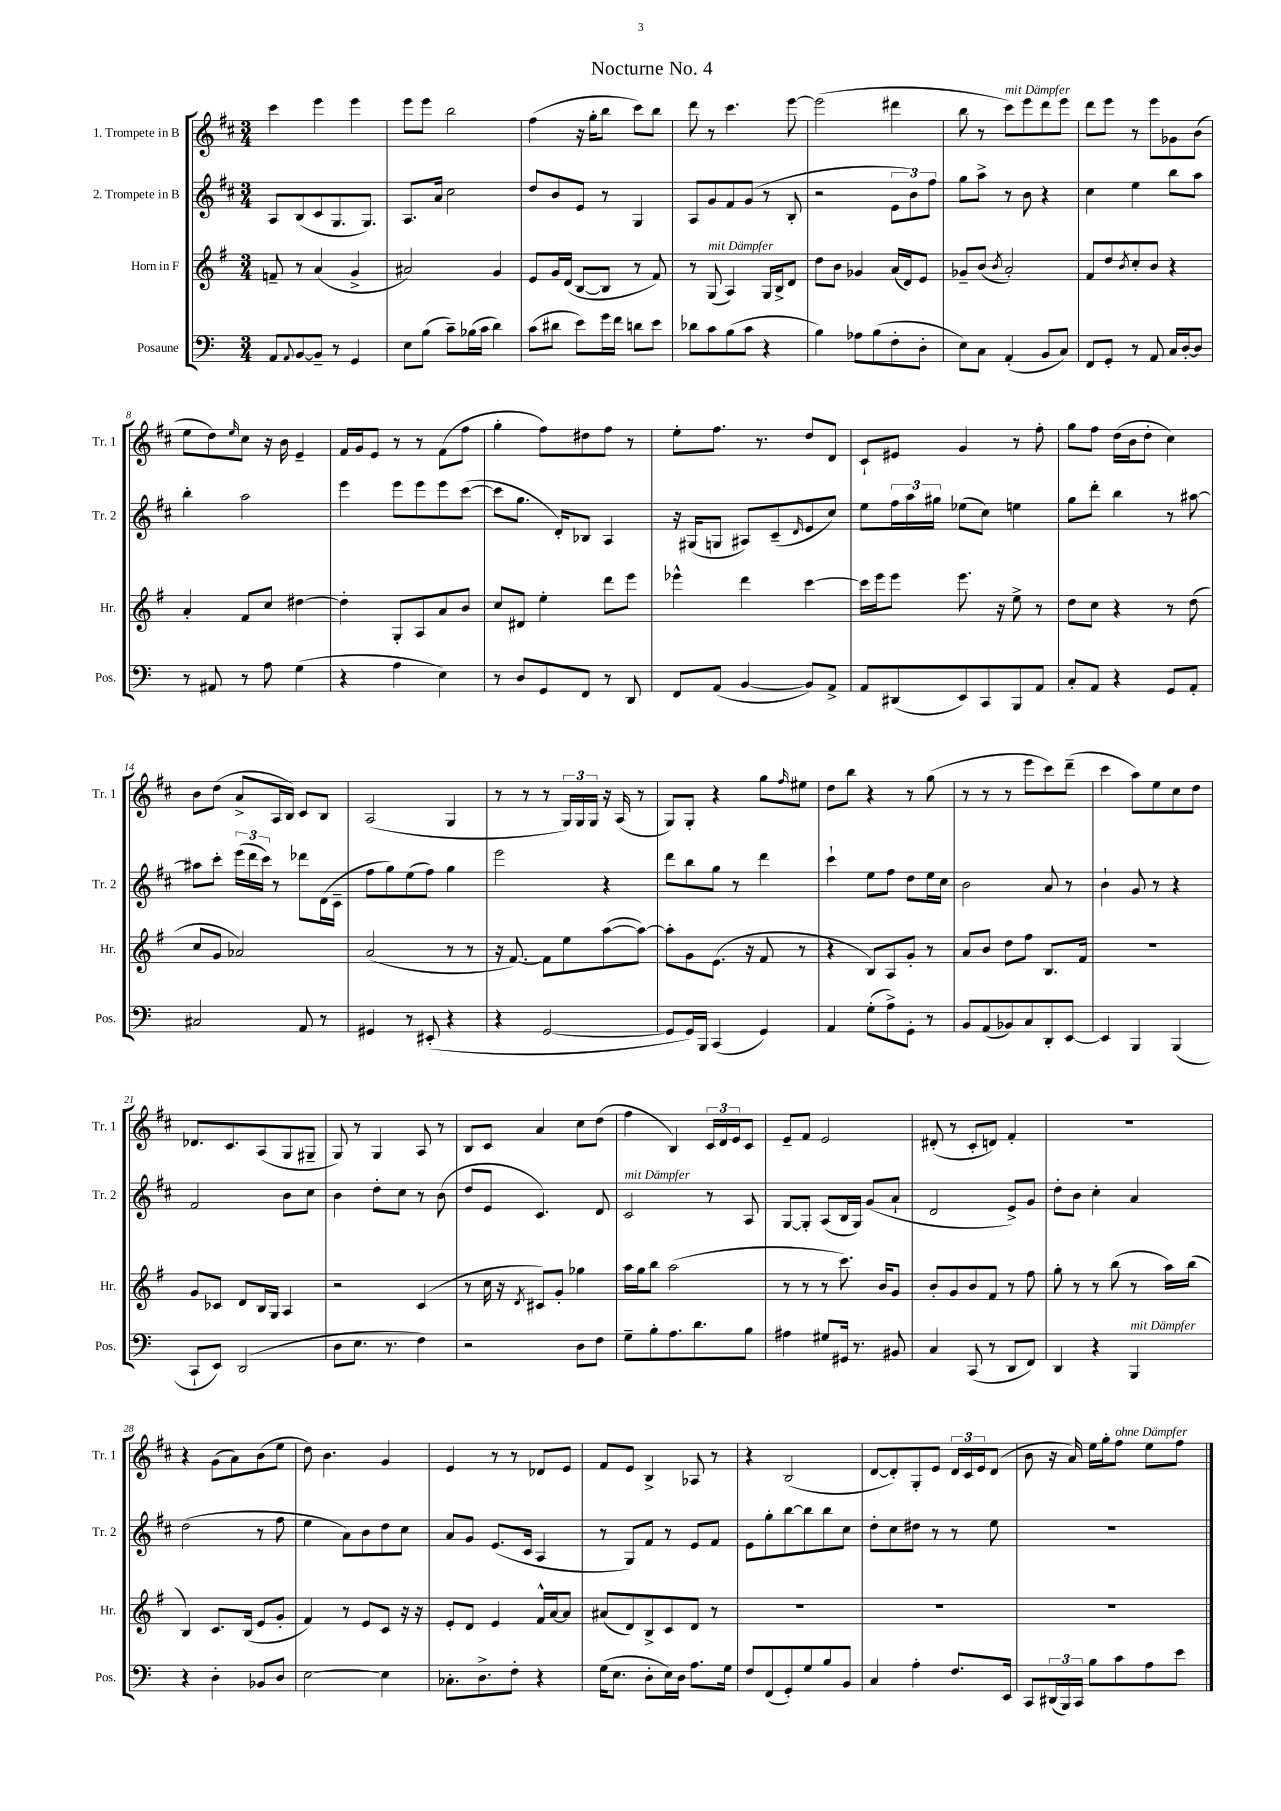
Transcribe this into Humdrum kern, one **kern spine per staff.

**kern	**kern	**kern	**kern
*staff4	*staff3	*staff2	*staff1
*clefF4	*clefG2	*clefG2	*clefG2
*k[]	*k[f#]	*k[f#c#]	*k[f#c#]
*M3/4	*M3/4	*M3/4	*M3/4
8AA/L	8f~/	8A/L	4ccc#\
8qqAA/	.	.	.
[8BB/	8r	(8B/	.
8BB~/]J	(4a/	8c#/	4eee\
8r	.	8.G/	.
4GG/	4g^/	.	4eee\
.	.	8.G/J)	.
=	=	=	=
8E\L	2a#/)	8.A/L	8eee\L
(8B\J	.	.	8eee\J
.	.	16a/Jk	.
8c~\L)	.	2cc#\	2bb\
(16B-\L	.	.	.
16c\JJ	.	.	.
4d\)	4g/	.	.
=	=	=	=
(8c\L	8e/L	8dd/L	(4ff#\
8d#\J	16g/L	8b/	.
.	(16d/JJ	.	.
8e\L)	[8B/L	8e/J	16r
.	.	.	16gg'\LK
16g\L	8B/]J	8r	8bb\J
16f\JJ	.	.	.
8d\L	8r	4G/	8ccc#\L)
8e\J	8f#/)	.	8bb\J
=	=	=	=
8d-\L	8r	8A/L	8ddd\
8c\	(8G/	8g/	8r
(8B\	4A/)	8f#/	4.ccc#\
8c\J	.	(8g/J	.
4r	16G/LL	8r	.
.	16B^/J	.	.
.	8d/J	8B'/	[8eee\
=	=	=	=
4B\)	8dd\L	2r	(2eee\]
.	8b\J	.	.
8A-\L	4g-/	.	.
(8B\	.	.	.
8F'\	(16a/LL	12e\L	4ddd#\
.	16d/J)	.	.
.	.	12b\)	.
8D'\J	8e/J	.	.
.	.	12ff#\J	.
=	=	=	=
8E\L)	8g-~/L	8gg\L	8bb\
8C\J	(8b/J	8aa^\J	8r
.	8qb/	.	.
(4AA'/	2a'/)	8r	8ccc#\L)
.	.	8b\	8eee\
8BB/L	.	4r	8ddd\
8C/J)	.	.	8eee\J
=	=	=	=
8FF/L	8f#/L	4cc#\	8ddd\L
8GG'/J	8dd/	.	8eee\J
.	8qb/	.	.
8r	8cc'/	4ee\	8r
8AA/	8b/J	.	8eee\L
16C/LL	4r	8bb\L	8g-\
[16D'/J	.	.	.
8D/]J	.	8aa\J	(8b\J
=	=	=	=
8r	4a'/	4bb'\	8ee\L
8AA#/	.	.	8dd\)
.	.	.	16qqee/
8r	8f#/L	2aa\	8cc#\J
8A\	8cc/J	.	16r
.	.	.	16b\
(4G\	[4dd#\	.	4e~/
=	=	=	=
4r	4dd#'\]	4eee\	16f#/LL
.	.	.	16g/J
.	.	.	8e/J
4A\	8G'/L	8eee\L	8r
.	8A/	8eee\	8r
4E\)	8a/	8eee\	(8f#\L
.	8b/J	([8ccc#\J	8ff#\J
=	=	=	=
8r	8cc/L	8ccc#\]L	4gg'\
8D/L	8d#/J	8.gg\J	.
8GG/	4ee'\	.	8ff#\L)
.	.	16d'/LK)	.
8FF/J	.	8B-/J	8dd#\
8r	8ddd\L	4A/	8ff#\J
8DD/	8eee\J	.	8r
=	=	=	=
8FF/L	4eee-^^\	16r	8ee'\L
.	.	(16G#/LK	.
(8AA/J	.	8G/J	8.ff#\J
[4BB/	4ddd\	8A#/L)	.
.	.	.	8.r
.	.	(8c#~/	.
.	.	16qqd/	.
8BB/]L)	[4ccc\	8e/	8dd/L
8AA^/J	.	8cc#/J)	8d/J
=	=	=	=
8AA/L	16ccc\]LL	8ee\L	8c#`/L
.	16eee\J	.	.
(8DD#/	8eee\J	24ff#\L	8e#/J
.	.	24aa\	.
.	.	24gg#\JJ	.
8EE/)	8.eee\	(8ee-\L	4g/
8CC/	.	8cc#\J)	.
.	16r	.	.
8BBB/	8ee^\	4ee\	8r
8AA/J	8r	.	8ff#'\
=	=	=	=
8C'/L	8dd\L	8gg\L	8gg\L
8AA/J	8cc\J	8ddd'\J	8ff#\J
4r	4r	4bb\	(16dd\LL
.	.	.	16b\J
.	.	.	8dd'\J
8GG/L	8r	8r	4cc#\)
8AA'/J	(8dd\	[8aa#\	.
=	=	=	=
2C#/	8cc/L	8aa#\]L	8b\L
.	8g/J	8ccc#'\J	(8dd\J
.	2a-/)	(24eee\LL	8a^/L
.	.	24ddd\	.
.	.	24ccc#\JJ)	.
.	.	8r	16A/L
.	.	.	16B/JJ)
8AA/	.	8ddd-\L	8c#/L
8r	.	(16d\L	8B/J
.	.	16c#~\JJ	.
=	=	=	=
4GG#/	(2a/	8ff#\L	(2A/
.	.	8gg\)	.
8r	.	(8ee\	.
(8EE#'/	.	8ff#\J)	.
4r	8r	4gg\	4G/
.	8r	.	.
=	=	=	=
4r	16r	2eee\	8r
.	[8.f#/)	.	.
.	.	.	8r
[2GG/	8f#\]L	.	8r
.	8ee\	.	24G/LL)
.	.	.	24G/
.	.	.	24G/JJ
.	([8aa\	4r	16r
.	.	.	(16A/
.	8aa\_J)	.	8r
=	=	=	=
8GG/]L	8aa'\]L	8ddd\L	8G/L)
16GG/L)	8g\	8bb\	8G'/J
16BBB/JJ	.	.	.
(4CC/	(8.e\J	8gg\J	4r
.	.	8r	.
.	16r	.	.
4GG/)	8f#/	4ddd\	8gg\L
.	.	.	16qqff#/
.	8r	.	8ee#\J
=	=	=	=
4AA/	4r	4ccc#`\	8dd\L
.	.	.	8bb\J
(8G'\L	8B/L)	8ee\L	4r
8A^\)	8A/	8ff#\J	.
8GG'\J	8g'/J	8dd\L	8r
8r	8r	16ee\L	(8gg\
.	.	16cc#\JJ	.
=	=	=	=
8BB/L	8a/L	2b\	8r
(8AA/	8b/J	.	8r
8BB-/)	8dd\L	.	8r
8C/	8ff#\J	.	8eee\L
8DD'/	8.B/L	8a/	8ccc#\)
[8EE/J	.	8r	(8ddd~\J
.	16f#/Jk	.	.
=	=	=	=
4EE/]	2.r	4b`\	4ccc#\
4BBB/	.	8g/	8aa\L)
.	.	8r	8ee\
(4BBB/	.	4r	8cc#\
.	.	.	8dd\J
=	=	=	=
8CC`/L	8g/L	2f#/	8.d-/L
8EE/J)	8c-/J	.	.
.	.	.	8.c#/
(2DD/	8d/L	.	.
.	16B/L	.	(8A/
.	16G/JJ	.	.
.	4A/	8b\L	8G/
.	.	8cc#\J	8G#~/J
=	=	=	=
8D\L	2r	4b\	8G/)
8.E\J	.	.	8r
.	.	8dd'\L	4G/
8.r	.	.	.
.	.	8cc#\J	.
4F\)	(4c/	8r	8A/
.	.	(8b\	8r
=	=	=	=
2r	8r	8dd/L	8B/L
.	16cc\	8e/J	8c#/J
.	16r	.	.
.	8qd/	.	.
.	8c#/L)	4.c#/)	4a/
.	8g'/J	.	.
8D\L	4gg-\	.	8cc#\L
8F\J	.	8d/	(8dd\J
=	=	=	=
8G~\L	16aa\LL	2c#/	4ff#\
.	16gg\J	.	.
8B'\	8bb\J	.	.
8.A\	(2aa\	.	4B/)
8.d\	.	.	.
.	.	8r	24c#/LL
.	.	.	24d/
.	.	.	24e/J
8B\J	.	8A/	8c#/J
=	=	=	=
4A#\	8r	[8G/L	8e~/L
.	8r	8G'/]J	8f#/J
8G#/L	8r	(8A/L	2e/
16GG#/Jk	8.ccc\)	16B/L	.
8.r	.	16G/JJ)	.
.	.	(8g/L	.
.	16b/LK	.	.
8BB#/	8g/J	8a`/J	.
=	=	=	=
4C/	8b'/L	2d/	(8d#'/
.	8g/	.	8r
(8CC/	8b/	.	8c#'/L
8r	8f#/J	.	8d/J)
8DD/L	8r	8e^/L)	4f#'/
8FF/J)	8ff#\	8g/J	.
=	=	=	=
4DD/	8gg'\	8dd'\L	2.r
.	8r	8b\J	.
4r	8r	4cc#'\	.
.	(8bb\	.	.
4BBB/	8r	4a/	.
.	16aa\LL)	.	.
.	(16bb\JJ	.	.
=	=	=	=
4r	4B/)	(2dd\	4r
4D'\	8.c/L	.	(8g\L
.	.	.	8a\)
.	(16B/Jk	.	.
8BB-/L	8e/L	8r	(8b\
8D/J	8g'/J	8ff#\	8ee\J
=	=	=	=
[2E\	4f#/)	4ee\	8dd\)
.	.	.	4.b\
.	8r	8a\L)	.
.	8e/L	8b\	.
4E\]	8c/J	8dd\	4g/
.	16r	8cc#\J	.
.	16r	.	.
=	=	=	=
8.C-'\L	8e'/L	8a/L	4e/
.	8d/J	8g/J	.
8.D^\	.	.	.
.	4e/	(8.e/L	8r
8F'\J	.	.	8r
.	.	16c#/Jk	.
4r	16f#^^/LL	4A/	8d-/L
.	[16a/J	.	.
.	8a/]J	.	8e/J
=	=	=	=
(16G\LK	(8a#/L	8r	8f#/L
8.E\J	.	.	.
.	8d/)	8G/L)	8e/J
8D'\L	8B^/	8f#/J	4B^/
16E\L)	8c/	8r	.
16D\JJ	.	.	.
8.A\L	8d/J	8e/L	8A-/
.	8r	8f#/J	8r
16G\Jk	.	.	.
=	=	=	=
8F/L	2.r	8e\L	4r
(8FF/	.	8gg'\	.
8GG'/)	.	[8bb\	(2B/
8G/	.	8bb\]	.
8B/	.	8bb\	.
8BB/J	.	8cc#\J	.
=	=	=	=
4C/	2.r	8dd'\L	[8d/L
.	.	8cc#\	8d'/])
4A'\	.	8dd#\J	8G'/
.	.	8r	8e/J
8.F/L	.	8r	24d/LL
.	.	.	24c#/
.	.	.	24e/J
.	.	8ee\	(8d/J
16EE/Jk	.	.	.
=	=	=	=
8CC/L	2.r	2.r	8b\
(24DD#/L	.	.	16r
24BBB/)	.	.	.
.	.	.	16a/)
24CC/JJ	.	.	.
8B\L	.	.	16ee\LL
.	.	.	16gg'\J
8c\	.	.	8ff#\J
8A\	.	.	8ee\L
8e\J	.	.	8ff#\J
==	==	==	==
*-	*-	*-	*-
